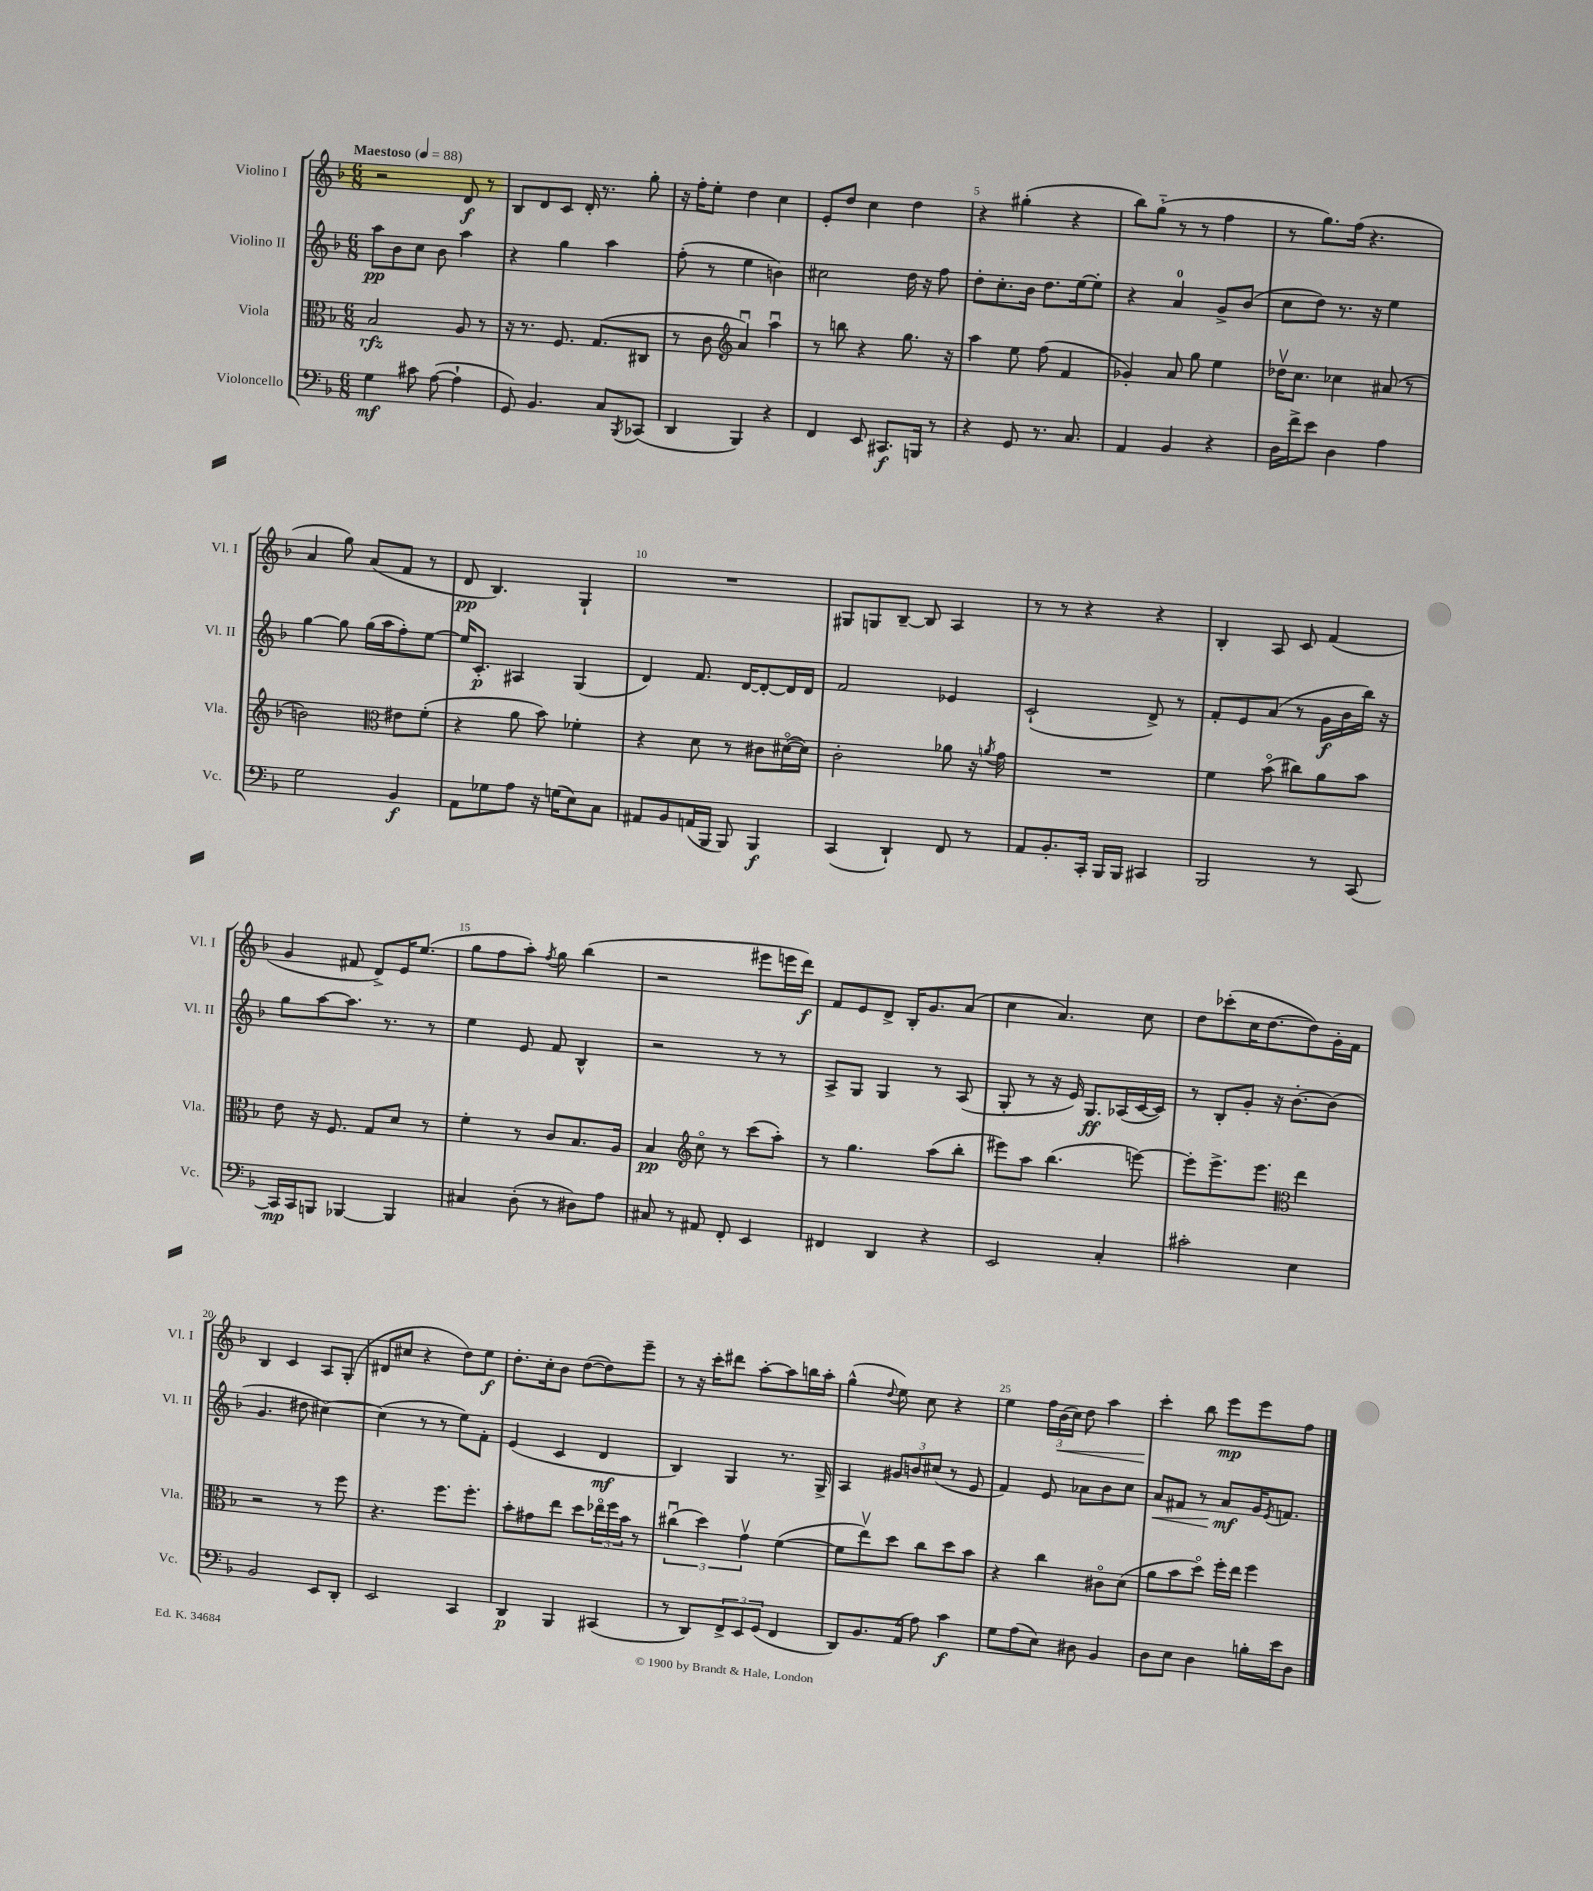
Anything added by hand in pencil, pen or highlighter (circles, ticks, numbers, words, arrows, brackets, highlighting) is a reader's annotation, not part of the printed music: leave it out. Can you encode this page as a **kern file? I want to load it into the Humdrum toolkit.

**kern	**kern	**kern	**kern
*staff4	*staff3	*staff2	*staff1
*clefF4	*clefC3	*clefG2	*clefG2
*k[b-]	*k[b-]	*k[b-]	*k[b-]
*M6/8	*M6/8	*M6/8	*M6/8
*MM88	*MM88	*MM88	*MM88
4G	2B-	8aa	2r
.	.	8b-	.
8c#	.	8cc	.
([8A	.	8b-	.
4A`]	8A	4aa	8d
.	8r	.	8r
=	=	=	=
8GG)	16r	4r	8B-
.	8.r	.	.
4.BB-	.	.	8d
.	8.F	4gg	8c
.	.	.	16d'
.	(8.G	.	8.r
8C	.	4aa	.
8qBBB-	.	.	.
(8CC-	8C#	.	8gg'
=	=	=	=
4DD	8r	(8ff'	16r
.	.	.	16ff'
.	8c	8r	8ee'
*	*clefG2	*	*
4BBB-)	4au)	4ee	4dd
4r	4aau	4b)	4cc
=	=	=	=
4FF	8r	2cc#	8e'
.	8bb	.	8dd
8EE	4r	.	4cc
8.CC#	.	.	.
.	8.gg	16dd	4dd
16BBB	.	16r	.
8r	.	8ff	.
.	16r	.	.
=	=	=	=
4r	4aa	8dd'	4r
.	.	8.cc'	.
8GG	8ee	.	(4gg#'
.	.	16b-	.
8.r	(8ff	8.dd	.
.	4f	.	4r
8.C	.	[16ee	.
.	.	8ee']	.
=	=	=	=
4AA	4g-')	4r	8bb-)
.	.	.	(8gg'~
4BB-	8a	4a	8r
.	8gg	.	8r
4r	4ee	8g^	4ff
.	.	(8b-	.
=	=	=	=
16D	16dd-v	8cc	8r
16f^	8.cc	.	.
8e	.	8dd)	8.gg)
4D	4cc-	8.r	.
.	.	.	(16ff
.	.	.	4.r
.	.	16r	.
4A	(8a#	4ee	.
.	8r	.	.
=	=	=	=
2G	2b)	[4gg	4a
.	.	8gg]	8gg)
.	.	(16gg	(8a
.	.	16aa	.
*	*clefC3	*	*
4BB-	8e#	8ff')	8f
.	(8f'	[8ee	8r
=	=	=	=
8AA	4r	16ee]	8d
.	.	8.c'	.
8G-	.	.	4.B-)
8A	8a	4A#	.
16r	8b-)	.	.
(16G	.	.	.
8E)	4f-'	(4G	4G`
8C	.	.	.
=	=	=	=
8AA#	4r	4d)	2.r
8BB-	.	.	.
(16AA	8d	8.f	.
16BBB-	.	.	.
8BBB-)	8r	.	.
.	.	[16d	.
4BBB-	8c#	8d'_	.
.	([16d#o	16d]	.
.	16d#])	16d	.
=	=	=	=
(4CC	2c'	2f	8G#
.	.	.	8G
4DD`)	.	.	[8B-~
.	.	.	8B-]
8FF	8a-	4e-	4A
8r	16r	.	.
.	8qa	.	.
.	16g	.	.
=	=	=	=
8AA	2.r	(2c`	8r
8.BB-'	.	.	8r
.	.	.	4r
16CC'	.	.	.
16BBB-	.	.	.
16BBB-	.	.	.
4CC#	.	8d^)	4r
.	.	8r	.
=	=	=	=
2BBB-	4f	8f'	4B-'
.	.	8e	.
.	(8b-o	(8a	8A
.	8cc#)	8r	8c
8r	8a	16g	(4f
.	.	16b-	.
[8CC	8b-	16bb-)	.
.	.	16r	.
=	=	=	=
16CC]	8e	8gg	4g
16CC	.	.	.
8BBB	16r	[8aa	.
.	8.F	.	.
[4BBB-	.	8.aa]	8f#
.	8G	.	8d^)
.	.	8.r	.
4BBB-]	8d	.	16e
.	.	.	(8.ee
.	8r	8r	.
=	=	=	=
4C#	4f'	4ee	8gg
.	.	.	8ff
(8D'	8r	8e	8aa')
.	.	.	8qff
8r	8c	8f	8gg
8D#)	8.B-	4B-^^	(4bb-
8A	.	.	.
.	16A	.	.
=	=	=	=
8C#	4B-	2r	2r
8r	.	.	.
*	*clefG2	*	*
8AA#	8cco	.	.
8FF'	8r	.	.
4EE	(8ccc	8r	8eee#
.	8aa')	8r	16eee
.	.	.	16ddd)
=	=	=	=
4FF#	8r	8A^	8f
.	4.gg	8G	8e
4DD	.	4G	8d^
.	.	.	16B-'
.	.	.	8.g
4r	(8aa	8r	.
.	8bb-'	(8A	(8a
=	=	=	=
2EE	8eee#)	8G'	4cc
.	8aa	8r	.
.	(4.bb-	16r	4.a)
.	.	16e)	.
.	.	8.G	.
4C'	.	.	.
.	.	(16A-	.
.	[8eee)	[16c	8cc
.	.	16c])	.
=	=	=	=
2c#'	8eee']	8r	8dd
.	8.eee^	8B-'	(8ccc-'
.	.	8g'	16cc
.	8.eee	.	[8.dd
.	.	16r	.
.	.	[8.b-'	.
*	*clefC3	*	*
4E	4ee	.	8dd])
.	.	(8b-]	16g'
.	.	.	16f
=	=	=	=
2BB-	2r	4.g	4B-
.	.	.	4c
.	.	8dd#	.
8EE	8r	[4cc#)	8A
8DD'	8ff	.	(8G'
=	=	=	=
2EE	4.r	(4cc#]	8d#
.	.	.	8cc#
.	.	8r	4r
.	8.ff	8r	.
4CC	.	8ee)	8dd)
.	8.ff'	.	.
.	.	8f'	8ee
=	=	=	=
4DD	8b-'	(4e	8.dd'
.	8g#	.	.
.	.	.	16cc'
4BBB-	8ee	4c	8b-
.	8dd	.	([8dd
(4CC#	24ee-o	4d	8dd])
.	24ff	.	.
.	24b-	.	.
.	8r	.	8eee~
=	=	=	=
8r	(6cc#u	4B-)	8r
8DD)	.	.	16r
.	6dd)	.	.
.	.	.	16ccc'
12FF^	.	4G	8ddd#
12EE	6gv	.	.
.	.	.	[8aa'
(12GG	.	.	.
4FF	([4f	8.r	8aa]
.	.	.	16bb
.	.	16G^	16aa'
=	=	=	=
8DD)	8f]	4A	(4gg^^
8.BB-	8eev)	.	.
.	.	.	8qqdd
.	8dd	12g#	8ee)
(16AA	.	.	.
.	.	12b	.
8A)	8cc	.	8cc
.	.	(12cc#	.
4c	8dd	8r	4r
.	8b-	8e	.
=	=	=	=
8G	4r	4f)	4ee
(8A	.	.	.
8E)	4cc	8e	24ff
.	.	.	(24b-
.	.	.	24cc)
8D#	.	8a-	8dd
4BB-	8c#o	8b-	4aa
.	(8d	8cc	.
=	=	=	=
8D	8a	8a	4ccc'
8E	8b-	8f#	.
4D	8ddo)	8r	8bb-
.	16ff'	8a	8eee
.	16ee	.	.
16B'	4ff	16g	8eee
.	.	8qe	.
16e	.	8.f	.
8D	.	.	8ff
==	==	==	==
*-	*-	*-	*-
